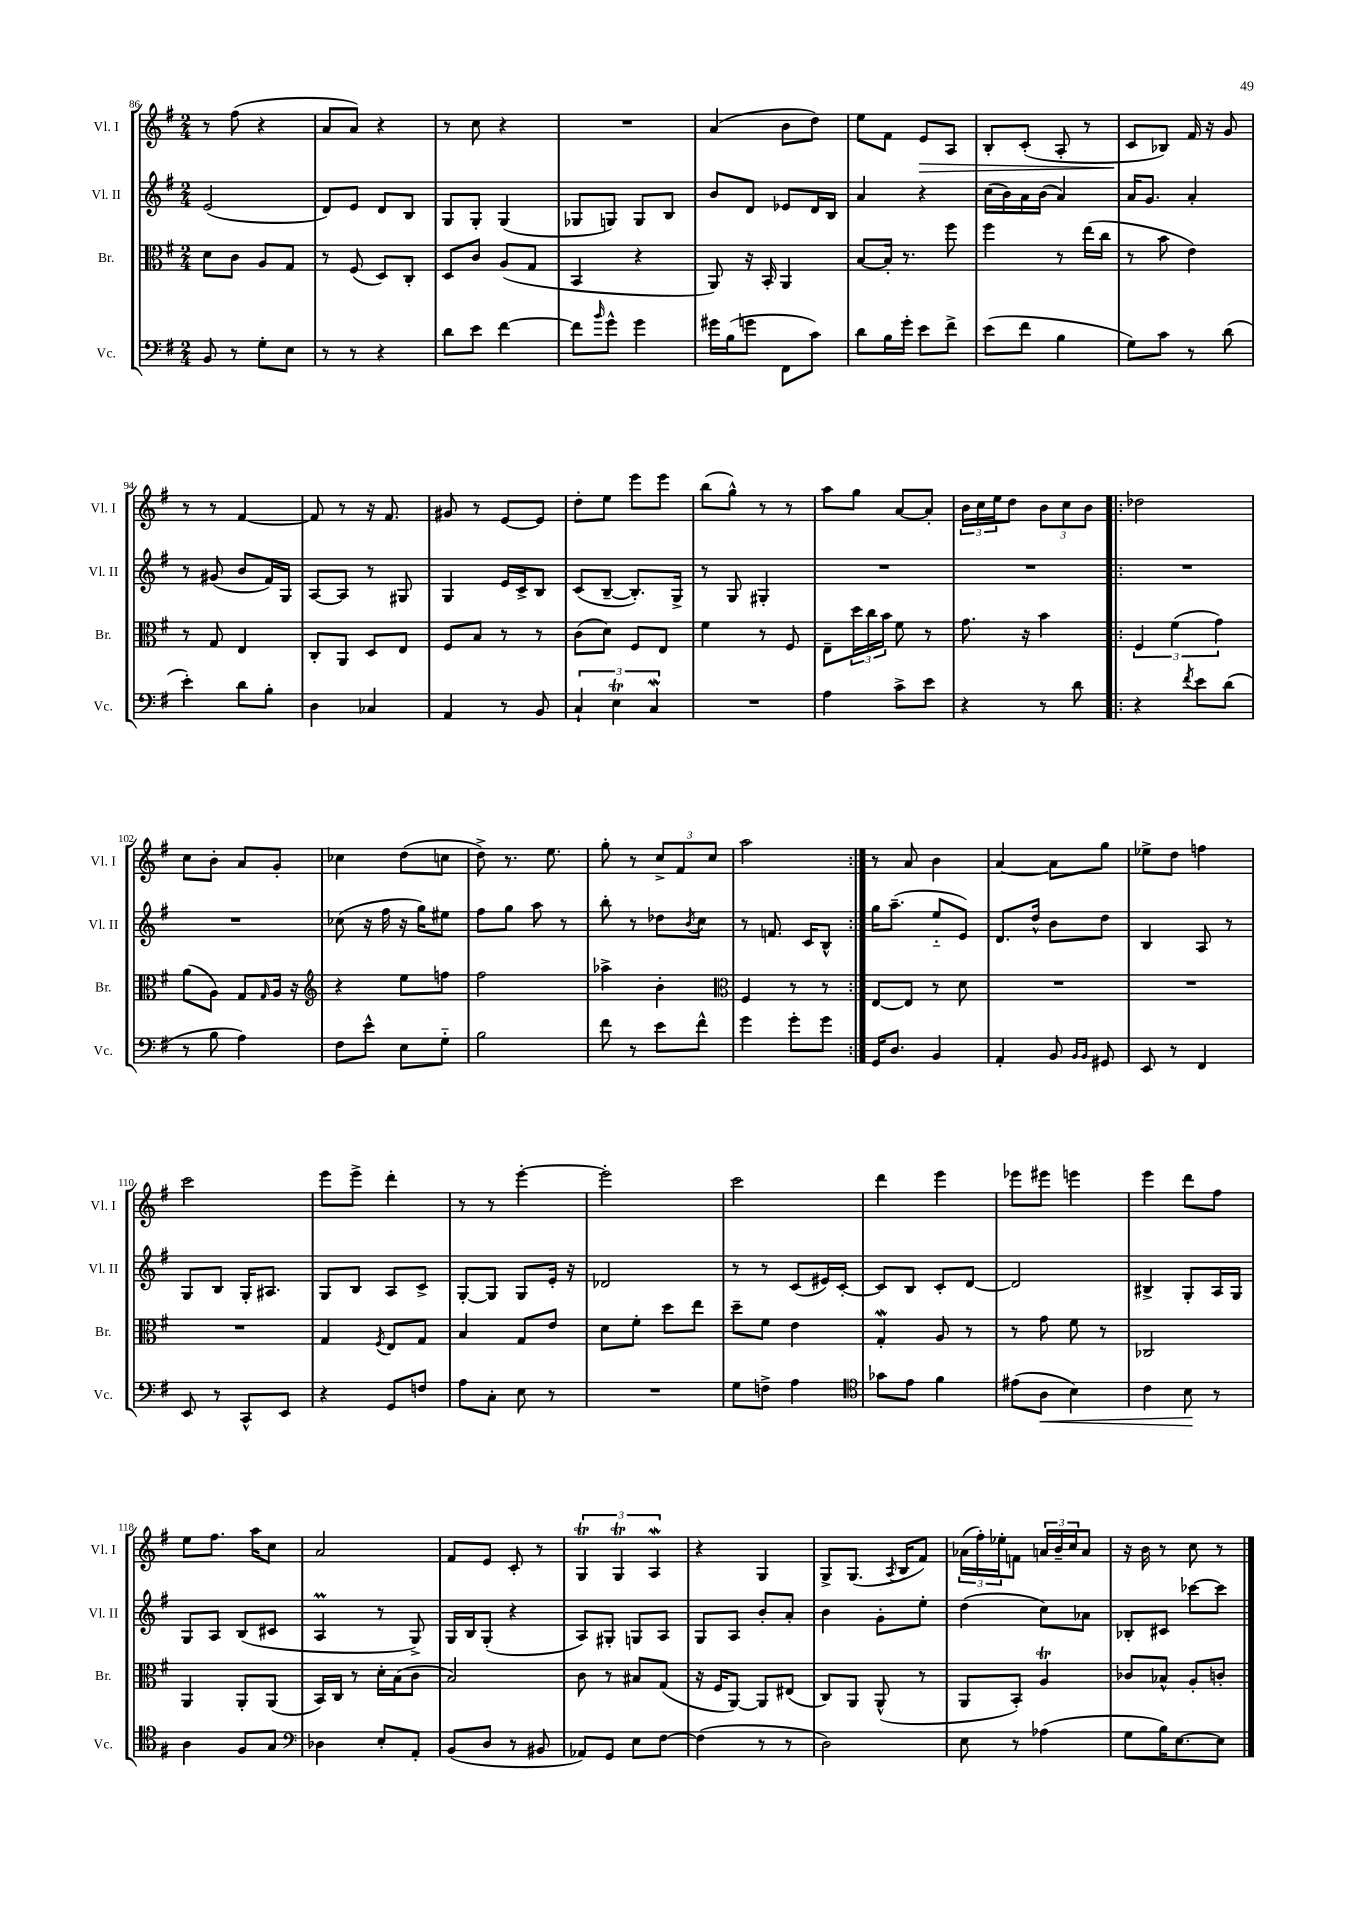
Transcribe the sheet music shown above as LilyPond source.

<<
\new StaffGroup <<
\new Staff = "s0" \with { instrumentName = "Vl. I" shortInstrumentName = "Vl. I" } {
    \clef treble \key g \major \numericTimeSignature \time 2/4
    r8 fis''8( r4 |
    a'8 a'8) r4 |
    r8 c''8 r4 |
    R2 |
    a'4( b'8 d''8) |
    e''8 fis'8 e'8\> a8 |
    b8-. c'8-.( a8-. r8 |
    c'8\! bes8) fis'16 r16 g'8 |
    r8 r8 fis'4~ |
    fis'8 r8 r16 fis'8. |
    gis'8 r8 e'8~ e'8 |
    d''8-. e''8 e'''8 e'''8 |
    b''8( g''8-^) r8 r8 |
    a''8 g''8 a'8~ a'8-. |
    \tuplet 3/2 { b'16 c''16 e''16 } d''8 \tuplet 3/2 { b'8 c''8 b'8 } |
    \repeat volta 2 { des''2 |
    c''8 b'8-. a'8 g'8-. |
    ces''4 d''8( c''8 |
    d''8->) r8. e''8. |
    g''8-. r8 \tuplet 3/2 { c''8-> fis'8 c''8 } |
    a''2 | }
    r8 a'8 b'4 |
    a'4~ a'8 g''8 |
    ees''8-> d''8 f''4 |
    c'''2 |
    e'''8 e'''8-> d'''4-. |
    r8 r8 e'''4~-. |
    e'''2-. |
    c'''2 |
    d'''4 e'''4 |
    ees'''8 eis'''8 e'''4 |
    e'''4 d'''8 fis''8 |
    e''8 fis''8. a''16 c''8 |
    a'2 |
    fis'8 e'8 c'8-. r8 |
    \tuplet 3/2 { g4\trill g4\trill a4\mordent } |
    r4 g4 |
    g8-> g8.( \acciaccatura { a8 } b16 fis'8) |
    \tuplet 3/2 { aes'16( fis''16-.) ees''16-. } f'8 \tuplet 3/2 { a'16 b'16-- c''16 } a'8 |
    r16 b'16 r8 c''8 r8 \bar "|." |
}
\new Staff = "s1" \with { instrumentName = "Vl. II" shortInstrumentName = "Vl. II" } {
    \clef treble \key g \major \numericTimeSignature \time 2/4
    e'2( |
    d'8) e'8 d'8 b8 |
    g8 g8-. g4( |
    ges8 g8) g8 b8 |
    b'8 d'8 ees'8 d'16 b16 |
    a'4 r4 |
    c''16( b'16) a'16 b'16( a'4) |
    a'16 g'8. a'4-. |
    r8 gis'8( b'8 fis'16) g16 |
    a8~ a8 r8 gis8 |
    g4 e'16 c'16-> b8 |
    c'8( b8~-- b8.-.) g16-> |
    r8 g8 gis4-. |
    R2 |
    R2 |
    \repeat volta 2 { R2 |
    R2 |
    ces''8( r16 fis''16 r16 g''16) eis''8 |
    fis''8 g''8 a''8 r8 |
    b''8-. r8 des''8 \acciaccatura { b'8 } c''8 |
    r8 f'8. c'16 b8-^ | }
    g''16 a''8.--( e''8-_ e'8) |
    d'8. d''16-^ b'8 d''8 |
    b4 a8 r8 |
    g8 b8 g16-. ais8. |
    g8 b8 a8 c'8-> |
    g8~-. g8 g8 e'16-. r16 |
    des'2 |
    r8 r8 c'8( eis'16) c'16~-. |
    c'8 b8 c'8-. d'8~ |
    d'2 |
    bis4-> g8-. a16 g16 |
    g8 a8 b8( cis'8 |
    a4\prall r8 g8->) |
    g16 b16 g8-.( r4 |
    a8) gis8-. g8 a8 |
    g8 a8 b'8-. a'8-. |
    b'4 g'8-. e''8-. |
    d''4( c''8) aes'8 |
    bes8-. cis'8 ces'''8~ ces'''8 \bar "|." |
}
\new Staff = "s2" \with { instrumentName = "Br." shortInstrumentName = "Br." } {
    \clef alto \key g \major \numericTimeSignature \time 2/4
    d'8 c'8 a8 g8 |
    r8 fis8( d8) c8-. |
    d8 c'8 a8( g8 |
    b,4 r4 |
    a,8) r16 b,16-. a,4 |
    b8~ b16-. r8. fis''8 |
    fis''4 r8 e''16( c''16 |
    r8 b'8 e'4) |
    r8 g8 e4 |
    c8-. a,8 d8 e8 |
    fis8 b8 r8 r8 |
    c'8( d'8) fis8 e8 |
    fis'4 r8 fis8 |
    e8-- \tuplet 3/2 { d''16 c''16 b'16 } fis'8 r8 |
    g'8. r16 b'4 |
    \repeat volta 2 { \tuplet 3/2 { fis4 fis'4( g'4) } |
    a'8( a8) g8 \grace { g16 } a16 r16 |
    \clef treble r4 e''8 f''8 |
    fis''2 |
    aes''4-> b'4-. |
    \clef alto fis4 r8 r8 | }
    e8~ e8 r8 d'8 |
    R2 |
    R2 |
    R2 |
    g4 \acciaccatura { fis8 } e8 g8 |
    b4 g8 e'8 |
    d'8 fis'8-. d''8 e''8 |
    d''8-- fis'8 e'4 |
    g4-.\mordent a8 r8 |
    r8 g'8 fis'8 r8 |
    ces2 |
    a,4 a,8-. a,8( |
    b,16) c16 r8 d'16-. b16( c'8 |
    b2) |
    c'8 r8 bis8 g8( |
    r16 fis16 a,8~) a,8 eis8( |
    c8) a,8 a,8-^( r8 |
    a,8 b,8-.) a4\trill |
    ces'8 bes8-^ a8-. c'8-. \bar "|." |
}
\new Staff = "s3" \with { instrumentName = "Vc." shortInstrumentName = "Vc." } {
    \clef bass \key g \major \numericTimeSignature \time 2/4
    b,8 r8 g8-. e8 |
    r8 r8 r4 |
    d'8 e'8 fis'4~ |
    fis'8 \grace { b'16 } g'8-^ g'4 |
    gis'16 b16( g'8 fis,8 c'8) |
    d'8 b16 g'16-. e'8 fis'8-> |
    e'8( fis'8 b4 |
    g8) c'8 r8 d'8( |
    e'4-.) d'8 b8-. |
    d4 ces4 |
    a,4 r8 b,8 |
    \tuplet 3/2 { c4-! e4\trill c4\mordent } |
    R2 |
    a4 c'8-> e'8 |
    r4 r8 d'8 |
    \repeat volta 2 { r4 \acciaccatura { fis'8 } e'8 d'8( |
    r8 b8 a4) |
    fis8 e'8-^ e8 g8-_ |
    b2 |
    fis'8 r8 e'8 fis'8-^ |
    g'4 g'8-. g'8 | }
    g,16 d8. b,4 |
    a,4-. b,8 \grace { b,16 b,16 } gis,8 |
    e,8 r8 fis,4 |
    e,8 r8 c,8-^ e,8 |
    r4 g,8 f8 |
    a8 c8-. e8 r8 |
    R2 |
    g8 f8-> a4 |
    \clef tenor ges'8 e'8 fis'4 |
    eis'8( a8\< b4) |
    c'4 b8\! r8 |
    a4 fis8 g8 |
    \clef bass des4 e8-. a,8-. |
    b,8( d8 r8 bis,8 |
    aes,8) g,8 e8 fis8~ |
    fis4( r8 r8 |
    d2) |
    e8 r8 aes4( |
    g8 b16) e8.~ e8 \bar "|." |
}
>>
>>
\layout { \context { \Score currentBarNumber = #86 } }
